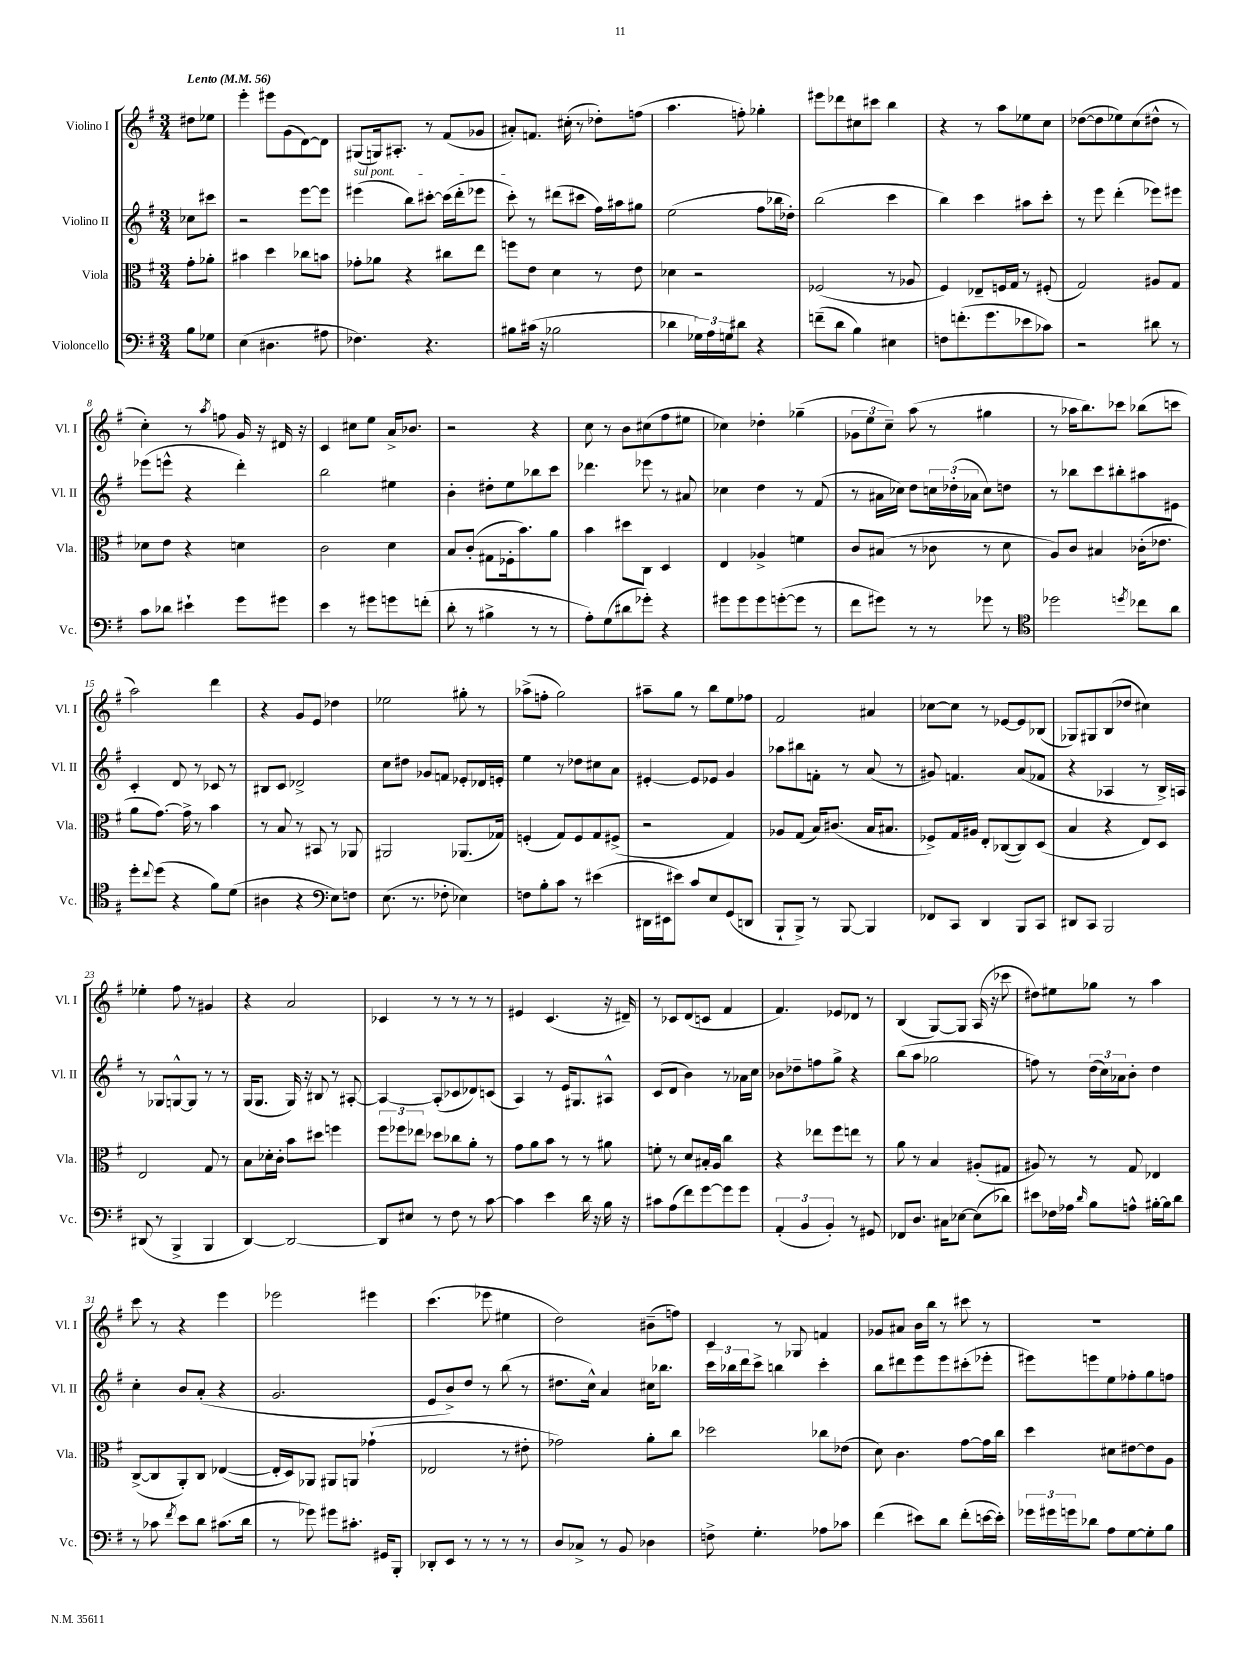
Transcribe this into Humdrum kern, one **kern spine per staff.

**kern	**kern	**kern	**kern
*staff4	*staff3	*staff2	*staff1
*clefF4	*clefC3	*clefG2	*clefG2
*k[f#]	*k[f#]	*k[f#]	*k[f#]
*M3/4	*M3/4	*M3/4	*M3/4
*MM56	*MM56	*MM56	*MM56
8B\L	8g'\L	8cc-\L	8dd#\L
8G-\J	8a-'\J	8ccc#\J	8ee-\J
=	=	=	=
(4E\	4b#\	2r	4eee'\
4.D#\	4dd\	.	8eee#\L
.	.	.	(8g\
.	8cc-\L	[8eee\L	[8d\)
8A#\	8b\J	8eee\]J	8d\]J
=	=	=	=
4.F-\)	8g-'\L	(4eee#\	(8G#/L
.	8a-\J	.	16G/k)
.	.	.	8.A#'/J
.	4r	8bb\L)	.
4.r	.	[8ccc#'\J	8r
.	8cc#\L	(16ccc#\]LL	(8f#/L
.	.	16ddd'\J	.
.	8ee\J	8eee-\J	8g-/J
=	=	=	=
8B#\L	8ff\L	8ccc'\)	8a#'/L)
(16c#\Jk	8e\J	8r	8.f/J
16r	.	.	.
2B-\	4d\	(8ddd#\L	.
.	.	.	(16cc#'\
.	.	8ccc#\J	8r
.	8r	16ff#\LL)	8dd-'\L)
.	.	16aa#\J	.
.	8e\	8gg#\J	(8ff\J
=	=	=	=
4d-\	4d-\	(2ee\	4.aa\
24G-\LL)	2r	.	.
24A\	.	.	.
24G\J	.	.	.
8d#\J	.	.	8ff'\)
4r	.	8ff#\L	4gg-'\
.	.	16bb-\L	.
.	.	16dd-'\JJ)	.
=	=	=	=
(8f~\L	(2F-/	(2bb\	8eee#\L
8d\J	.	.	8ddd-\
4B\)	.	.	8cc#\
.	.	.	8ccc#\J
4E#\	8r	4ccc\	4bb\
.	8A-/	.	.
=	=	=	=
8F\L	4F#/)	4bb\)	4r
(8.f'\	.	.	.
.	8E-~/L	4ccc\	8r
8.g\	.	.	.
.	16F/L	.	8aa\L
.	16G/JJ	.	.
8e-\	8r	8aa#\L	8ee-\
8c-\J)	(8F#'/	8ccc'\J	8cc\J
=	=	=	=
2r	2G/)	8r	([8dd-\L
.	.	8eee\	8dd-\]
.	.	(4ddd'\	8ee-\)
.	.	.	(8cc\
8d#\	8A#/L	8eee-\L)	8dd#^^\J
8r	8G/J	8eee#\J	8r
=	=	=	=
8c\L	8d-\L	(8eee-\L	4cc'\)
8d-\J	8e\J	8eee^^\J	.
4e#`\	4r	4r	8r
.	.	.	8qaa/
.	.	.	8ff\
8g\L	4d\	4ddd'\)	16g/
.	.	.	16r
8g#\J	.	.	16d#/
.	.	.	16r
=	=	=	=
4e\	2c\	2bb\	4c/
8r	.	.	8cc#\L
8g#\L	.	.	8ee\J
8g\	4d\	4ee#\	16a^/LK
.	.	.	8.b-/J
(8f'\J	.	.	.
=	=	=	=
8d'\	8B/L	4b'\	2r
8r	(8c'/J	.	.
4B#^\	8G#\L	8dd#'\L	.
.	16F-'\k	8ee\	.
.	8.b\)	.	.
8r	.	8bb-\	4r
8r	8a\J	8ccc\J	.
=	=	=	=
8A'\L)	4b\	4.ddd-\	8cc\
(8G\	.	.	8r
8d#\	8dd#\L	.	8b\L
8g-'\J)	8C\J	8eee-\	(8cc#\
4r	4D/	8r	8ff#\
.	.	8a#/	8ee#\J
=	=	=	=
8g#\L	4E/	4cc-\	4cc-\)
8g#\	.	.	.
8g#\	4A-^/	4dd\	4dd-'\
([8g'\	.	.	.
8g\]J	4f\	8r	(4gg-~\
8r	.	(8f#/	.
=	=	=	=
8f#\L	8c/L	8r	12g-\L
.	.	.	12ee\
8g#\J)	(8B#/J	16a#\LL	.
.	.	.	12cc~\J)
.	.	16cc-\JJ)	.
8r	8r	8dd\L	(8aa\
8r	8c-\	24cc\L	8r
.	.	(24dd-'\	.
.	.	24a-\JJ	.
8g-\	8r	8cc\L)	4gg#\
8r	8d\	8dd\J	.
=	=	=	=
*clefC4	*	*	*
2dd-\	8A/L)	8r	8r
.	8c/J	8bb-\L	16aa-\LK
.	.	.	8.bb\)
.	4B#/	8ccc\	.
.	.	8bb#'\	8ccc-\J
8qdd/	.	.	.
8cc-\L	(16c-'\LK	8aa#\	(8bb-\L
.	8.e-\J	.	.
8a\J	.	8e#\J	8ccc\J
=	=	=	=
8dd'\L	8a\L	4c'/	2aa\)
8qqcc/	.	.	.
(8dd\J	[8.g\J)	.	.
4r	.	8d/	.
.	16g^\]	.	.
.	8r	8r	.
8f#\L)	4b\	8c-/	4ddd\
(8d\J	.	8r	.
=	=	=	=
4A#\	8r	8B#/L	4r
.	8B/	8c/J	.
4r	8r	2d-^/	8g/L
.	8BB#/	.	8e/J
*clefF4	*	*	*
8E\L)	8r	.	4dd-\
8F\J	8AA-/	.	.
=	=	=	=
(8.E\	2AA#/	8cc\L	2ee-\
.	.	8dd#\J	.
8.r	.	.	.
.	.	8g-/L	.
8F-'\	.	8f/J	.
4E-\)	(8.AA-/L	8e-'/L	8gg#'\
.	.	16d-/L	8r
.	16G-/Jk)	16e'/JJ	.
=	=	=	=
8F\L	(4F'/	4ee\	(8aa-^\L
8B'\	.	.	8ff'\J
8c\J	8G/L)	8r	2gg\)
8r	8F/	8dd-\L	.
(4e#\	8G/	8cc#\	.
.	(8F#^/J	8a\J	.
=	=	=	=
16DD#\LL	2r	[4e#'/	8aa#~\L
16EE#\J	.	.	.
8e#\J)	.	.	8gg\J
8c/L	.	8e#/]L	8r
8E/	.	8e-/J	8bb\L
(8GG/	4G/)	4g/	8ee\
8DD/J	.	.	8ff-\J
=	=	=	=
8BBB`/L	8A-/L	8aa-\L	2f#/
8BBB^/J)	(8G/J	8bb#\	.
8r	16B/LK)	8f'\J	.
.	(8.c#/J	.	.
[8BBB/	.	8r	.
4BBB/]	16B/LK	(8a/	4a#/
.	8.B#/J	.	.
.	.	8r	.
=	=	=	=
8FF-/L	8F-^/L)	8g#/)	[8cc-\L
8CC/J	16G/L	4.f/	8cc-\]J
.	16A#/JJ	.	.
4DD/	8E'/L	.	8r
.	([8C-/	.	[8e-/L
8BBB/L	8C-/])	(8a/L	8e-/]
8CC/J	(8D/J	8f-/J	(8B-/J
=	=	=	=
8DD#/L	4B/	4r	8G-/L)
8CC/J	.	.	8G#/
2BBB/	4r	4A-/	(8B/
.	.	.	8dd-/J
.	8E/L)	8r	4cc#\)
.	8D/J	16B^/LL)	.
.	.	16A/JJ	.
=	=	=	=
(8DD#/	2E/	8r	4ee-'\
8r	.	8G-/L	.
4BBB^/	.	[8G^^/	8ff#\
.	.	8G/]J	8r
4BBB/	8G/	8r	4g#/
.	8r	8r	.
=	=	=	=
[4DD/)	8B\L	(16G/LK	4r
.	.	8.G/J	.
.	16d-'\L	.	.
.	16c'\JJ	.	.
2DD/_	8b\L	16G/)	2a/
.	.	16r	.
.	8dd#\J	8B#/	.
.	4ff\	8r	.
.	.	[8A#'/	.
=	=	=	=
8DD/]L	12ff#\L	4A#/_	4c-/
.	12ff-\	.	.
8E#/J	.	.	.
.	12ee-\J	.	.
8r	8dd-\L	(8A#'/]L	8r
8F#\	8cc-\	8c-/	8r
8r	8a'\J	8d-/)	8r
[8c\	8r	(8c/J	8r
=	=	=	=
4c\]	8g\L	4A/)	4e#/
.	8a\	.	.
4e\	8b\J	8r	(4.c/
.	8r	16e/LK	.
.	.	8.G#/	.
16d\	8r	.	.
16r	.	.	.
16B\	8a#\	8A#^^/J	16r
16r	.	.	16d#~/)
=	=	=	=
8c#\L	8f'\	(8c/L	8r
(8A\	8r	8d/J	8c-/L
8f#\)	8d/L	4b\)	(8d/
[8g\	16B#'/L	.	8c/J
.	16A/JJ	.	.
8g\]	4cc\	8r	4f#/
8g\J	.	16a-\LL	.
.	.	16cc\JJ	.
=	=	=	=
(6AA'/	4r	8b-\L	4.f#/)
.	.	8dd-~\	.
6BB/	.	.	.
.	8ee-\L	8ff\	.
6BB'/)	.	.	.
.	8ff#\	8gg^\J	8e-/L
8r	8ee\J	4r	8d-/J
8GG#/	8r	.	8r
=	=	=	=
8FF-/L	8a\	(8bb\L	(4B/
8.D/J	8r	8aa\J	.
.	4B/	2gg-\	[8G/L)
16C#\LK	.	.	.
[8E-\J	.	.	8G/]J
(8E-\]L	(8A#'/L	.	(16A/
.	.	.	16r
8d-\J)	8G#/J	.	8ccc-\
=	=	=	=
8e#\L	8A#/)	8ff\)	8dd#\L)
16F-\L	8r	8r	8ee#\
16A-\JJ	.	.	.
16qqd/	.	.	.
8B\L	8r	(24dd\LL	8gg-\J
.	.	24cc\)	.
.	.	24a-\J	.
8A^^\J	8G/	8b'\J	8r
[16B#'\LL	4E-/	4dd\	4aa\
16B#\]J	.	.	.
8d\J	.	.	.
=	=	=	=
8r	([8C^/L	4cc'\	8ccc\
8c-\	8C/]	.	8r
8qf#/	.	.	.
8e\L	8AA'/)	8b/L	4r
8d\J	8C/J	(8a'/J	.
(8.c#\L	([4E-/	4r	4eee\
16d\Jk	.	.	.
=	=	=	=
8r	16E-'/]LL	2.g/	2eee-\
.	16D/J)	.	.
8g-\)	8AA-/J	.	.
8g#\L	8AA#/L	.	.
8.c#'\J	8AA/J	.	.
.	(4g-`\	.	4eee#\
16GG#/LK	.	.	.
8BBB'/J	.	.	.
=	=	=	=
8DD-'/L	2E-/	8e/L	(4.ccc\
8EE/J	.	8b^/)	.
8r	.	8dd/J	.
8r	.	8r	8eee-\
8r	8r	(8bb\	4ee#\
8r	8e#'\	8r	.
=	=	=	=
8D/L	2g-\)	8.dd#\L	2dd\)
8C-^/J	.	.	.
.	.	16cc^^\Jk)	.
8r	.	4a/	.
8BB/	.	.	.
4D-\	8a'\L	16cc#\LK	(8b#~\L
.	.	8.bb-\J	.
.	8cc\J	.	8ff\J)
=	=	=	=
8F^\	2dd-\	24ccc\LL	4c/
.	.	24bb-\	.
.	.	24ddd\J	.
4.G'\	.	8ccc^\J	.
.	.	4bb\	8r
.	.	.	8G-/
8A-\L	8cc-\L	4ccc'\	4f/
8c-\J	(8e-\J	.	.
=	=	=	=
(4f#\	8d\)	8bb\L	8g-/L
.	4.c\	8ddd#\	8a#/J
8e#\L)	.	8eee\	16b\LL
.	.	.	16bb\JJ
8d\J	.	8eee\	8r
(8f#'\L	[8g\L	(8ccc#'\	8ccc#\
[16e\L	16g\]L	8eee-'\J	8r
16e'\]JJ)	16cc\JJ	.	.
=	=	=	=
24g-\LL	4dd\	8eee#\L)	2.r
24g#\	.	.	.
24g\J	.	.	.
8d-\J	.	8eee\	.
8A\L	8d#\L	8ee\	.
[8G\	[8e#\	8ff-'\	.
8G'\]	8e#\]	8gg\	.
8B\J	8A\J	8ff\J	.
==	==	==	==
*-	*-	*-	*-
